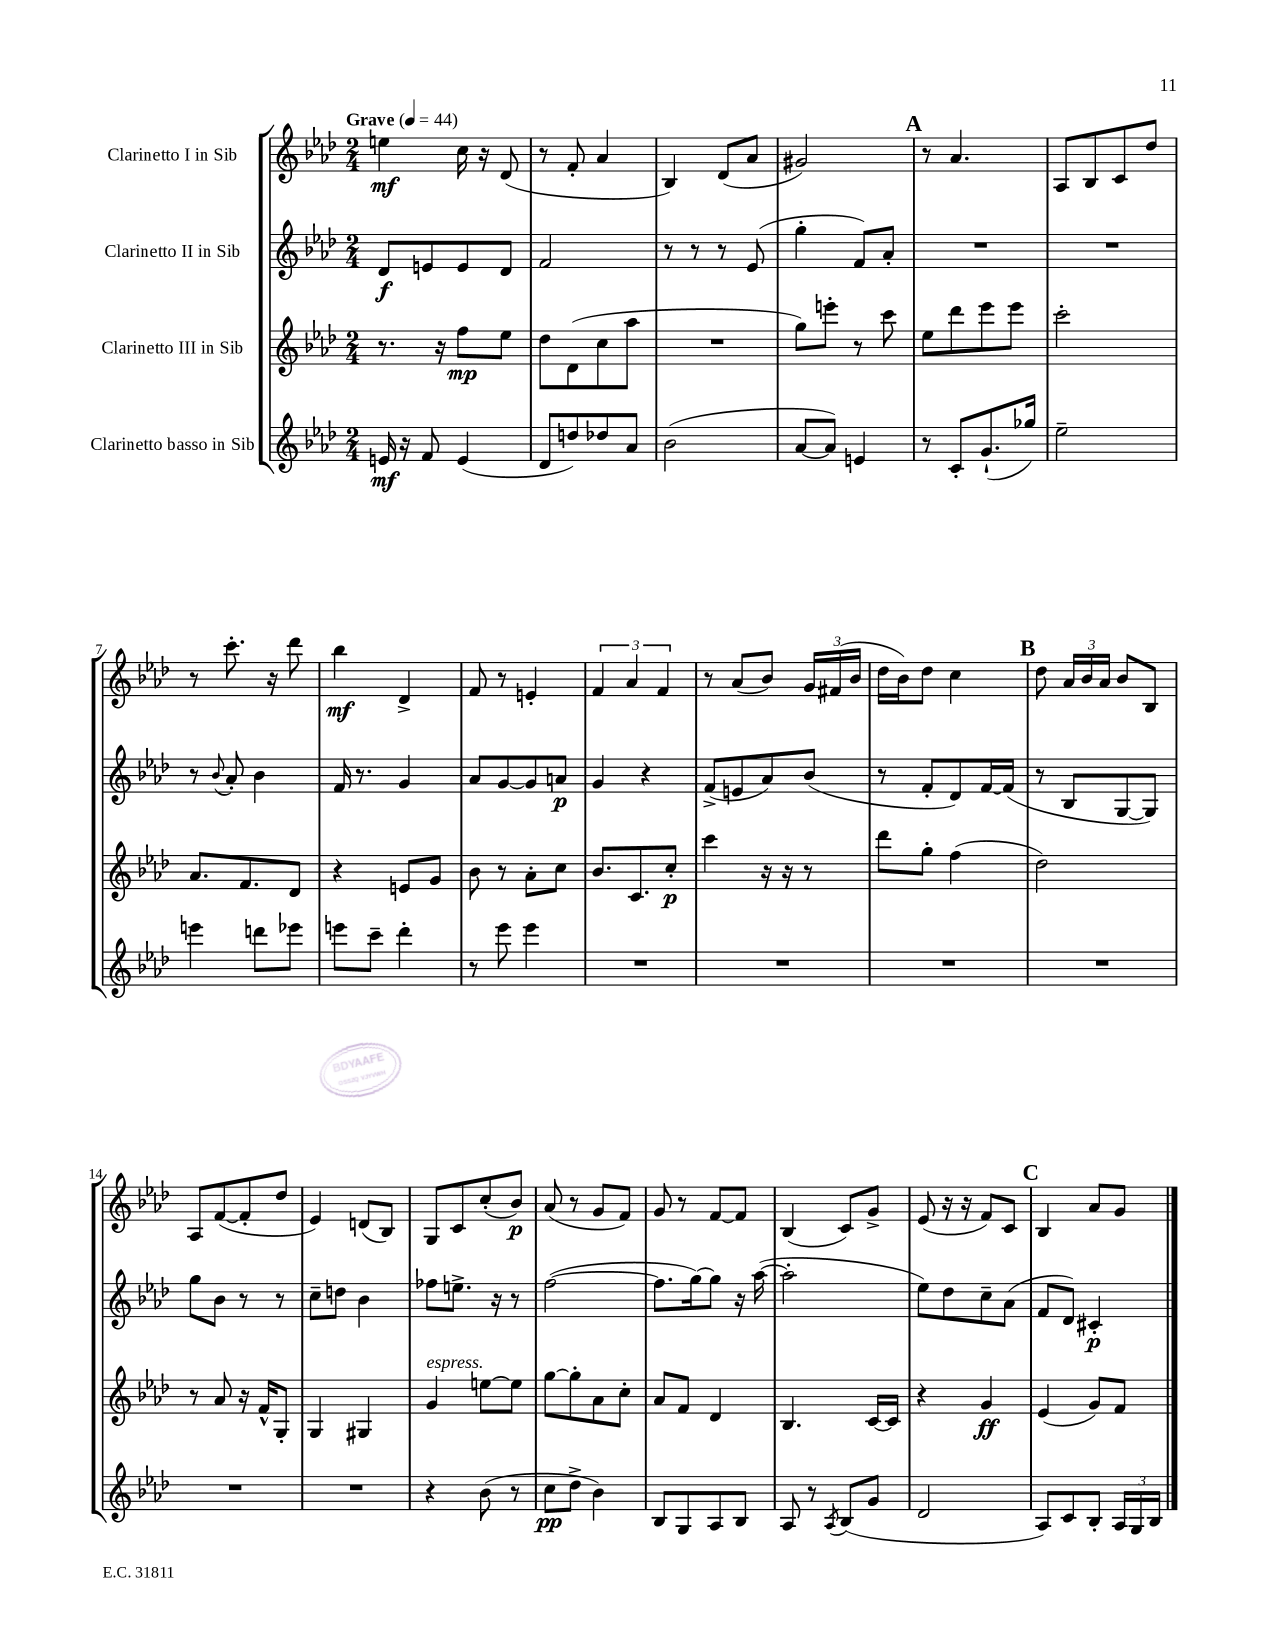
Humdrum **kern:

**kern	**kern	**kern	**kern
*staff4	*staff3	*staff2	*staff1
*clefG2	*clefG2	*clefG2	*clefG2
*k[b-e-a-d-]	*k[b-e-a-d-]	*k[b-e-a-d-]	*k[b-e-a-d-]
*M2/4	*M2/4	*M2/4	*M2/4
*MM44	*MM44	*MM44	*MM44
16e	8.r	8d-	4ee
16r	.	.	.
8f	.	8e	.
.	16r	.	.
(4e	8ff	8e	16cc
.	.	.	16r
.	8ee-	8d-	(8d-
=	=	=	=
8d-	8dd-	2f	8r
8dd)	(8d-	.	8f'
8dd-	8cc	.	4a-
8a-	8aa-	.	.
=	=	=	=
(2b-	2r	8r	4B-)
.	.	8r	.
.	.	8r	(8d-
.	.	(8e-	8a-
=	=	=	=
[8a-	8gg)	4gg'	2g#)
8a-])	8eee'	.	.
4e	8r	8f)	.
.	8ccc	8a-'	.
=	=	=	=
8r	8ee-	2r	8r
8c'	8ddd-	.	4.a-
(8.g`	8eee-	.	.
.	8eee-	.	.
16gg-)	.	.	.
=	=	=	=
2ee-~	2ccc'	2r	8A-
.	.	.	8B-
.	.	.	8c
.	.	.	8dd-
=	=	=	=
4eee	8.a-	8r	8r
.	.	8qqb-	.
.	.	8a-'	8.ccc'
.	8.f	.	.
8ddd	.	4b-	.
.	.	.	16r
8eee-	8d-	.	8ddd-
=	=	=	=
8eee	4r	16f	4bb-
.	.	8.r	.
8ccc~	.	.	.
4ddd-'	8e	4g	4d-^
.	8g	.	.
=	=	=	=
8r	8b-	8a-	8f
8eee-	8r	[8g	8r
4eee-	8a-'	8g]	4e'
.	8cc	8a	.
=	=	=	=
2r	8.b-	4g	6f
.	.	.	6a-
.	8.c	.	.
.	.	4r	.
.	.	.	6f
.	8cc'	.	.
=	=	=	=
2r	4ccc	(8f^	8r
.	.	8e	(8a-
.	16r	8a-)	8b-)
.	16r	.	.
.	8r	(8b-	24g
.	.	.	(24f#
.	.	.	24b-
=	=	=	=
2r	8ddd-	8r	16dd-
.	.	.	16b-)
.	8gg'	8f'	8dd-
.	(4ff	8d-)	4cc
.	.	[16f	.
.	.	(16f]	.
=	=	=	=
2r	2dd-)	8r	8dd-
.	.	8B-	24a-
.	.	.	24b-
.	.	.	24a-
.	.	[8G	8b-
.	.	8G])	8B-
=	=	=	=
2r	8r	8gg	8A-
.	8a-	8b-	([8f
.	16r	8r	8f']
.	16f^^	.	.
.	8G'	8r	8dd-
=	=	=	=
2r	4G	8cc~	4e-)
.	.	8dd	.
.	4G#	4b-	(8d
.	.	.	8B-)
=	=	=	=
4r	4g	8ff-	8G
.	.	8.ee^	8c
(8b-	[8ee	.	(8cc'
.	.	16r	.
8r	8ee]	8r	8b-)
=	=	=	=
8cc	[8gg	([2ff	(8a-
8dd-^	8gg']	.	8r
4b-)	8a-	.	8g
.	8cc'	.	8f)
=	=	=	=
8B-	8a-	8.ff]	8g
8G	8f	.	8r
.	.	[16gg)	.
8A-	4d-	8gg]	[8f
8B-	.	16r	8f]
.	.	([16aa-	.
=	=	=	=
8A-	4.B-	2aa-']	(4B-
8r	.	.	.
8qA-	.	.	.
(8B-	.	.	8c)
8g	[16c	.	8g^
.	16c]	.	.
=	=	=	=
2d-	4r	8ee-)	(8e-
.	.	8dd-	16r
.	.	.	16r
.	4g	8cc~	8f)
.	.	(8a-	8c
=	=	=	=
8A-)	(4e-	8f	4B-
8c	.	8d-)	.
8B-'	8g)	4c#'	8a-
24A-	8f	.	8g
24G	.	.	.
24B-	.	.	.
==	==	==	==
*-	*-	*-	*-
